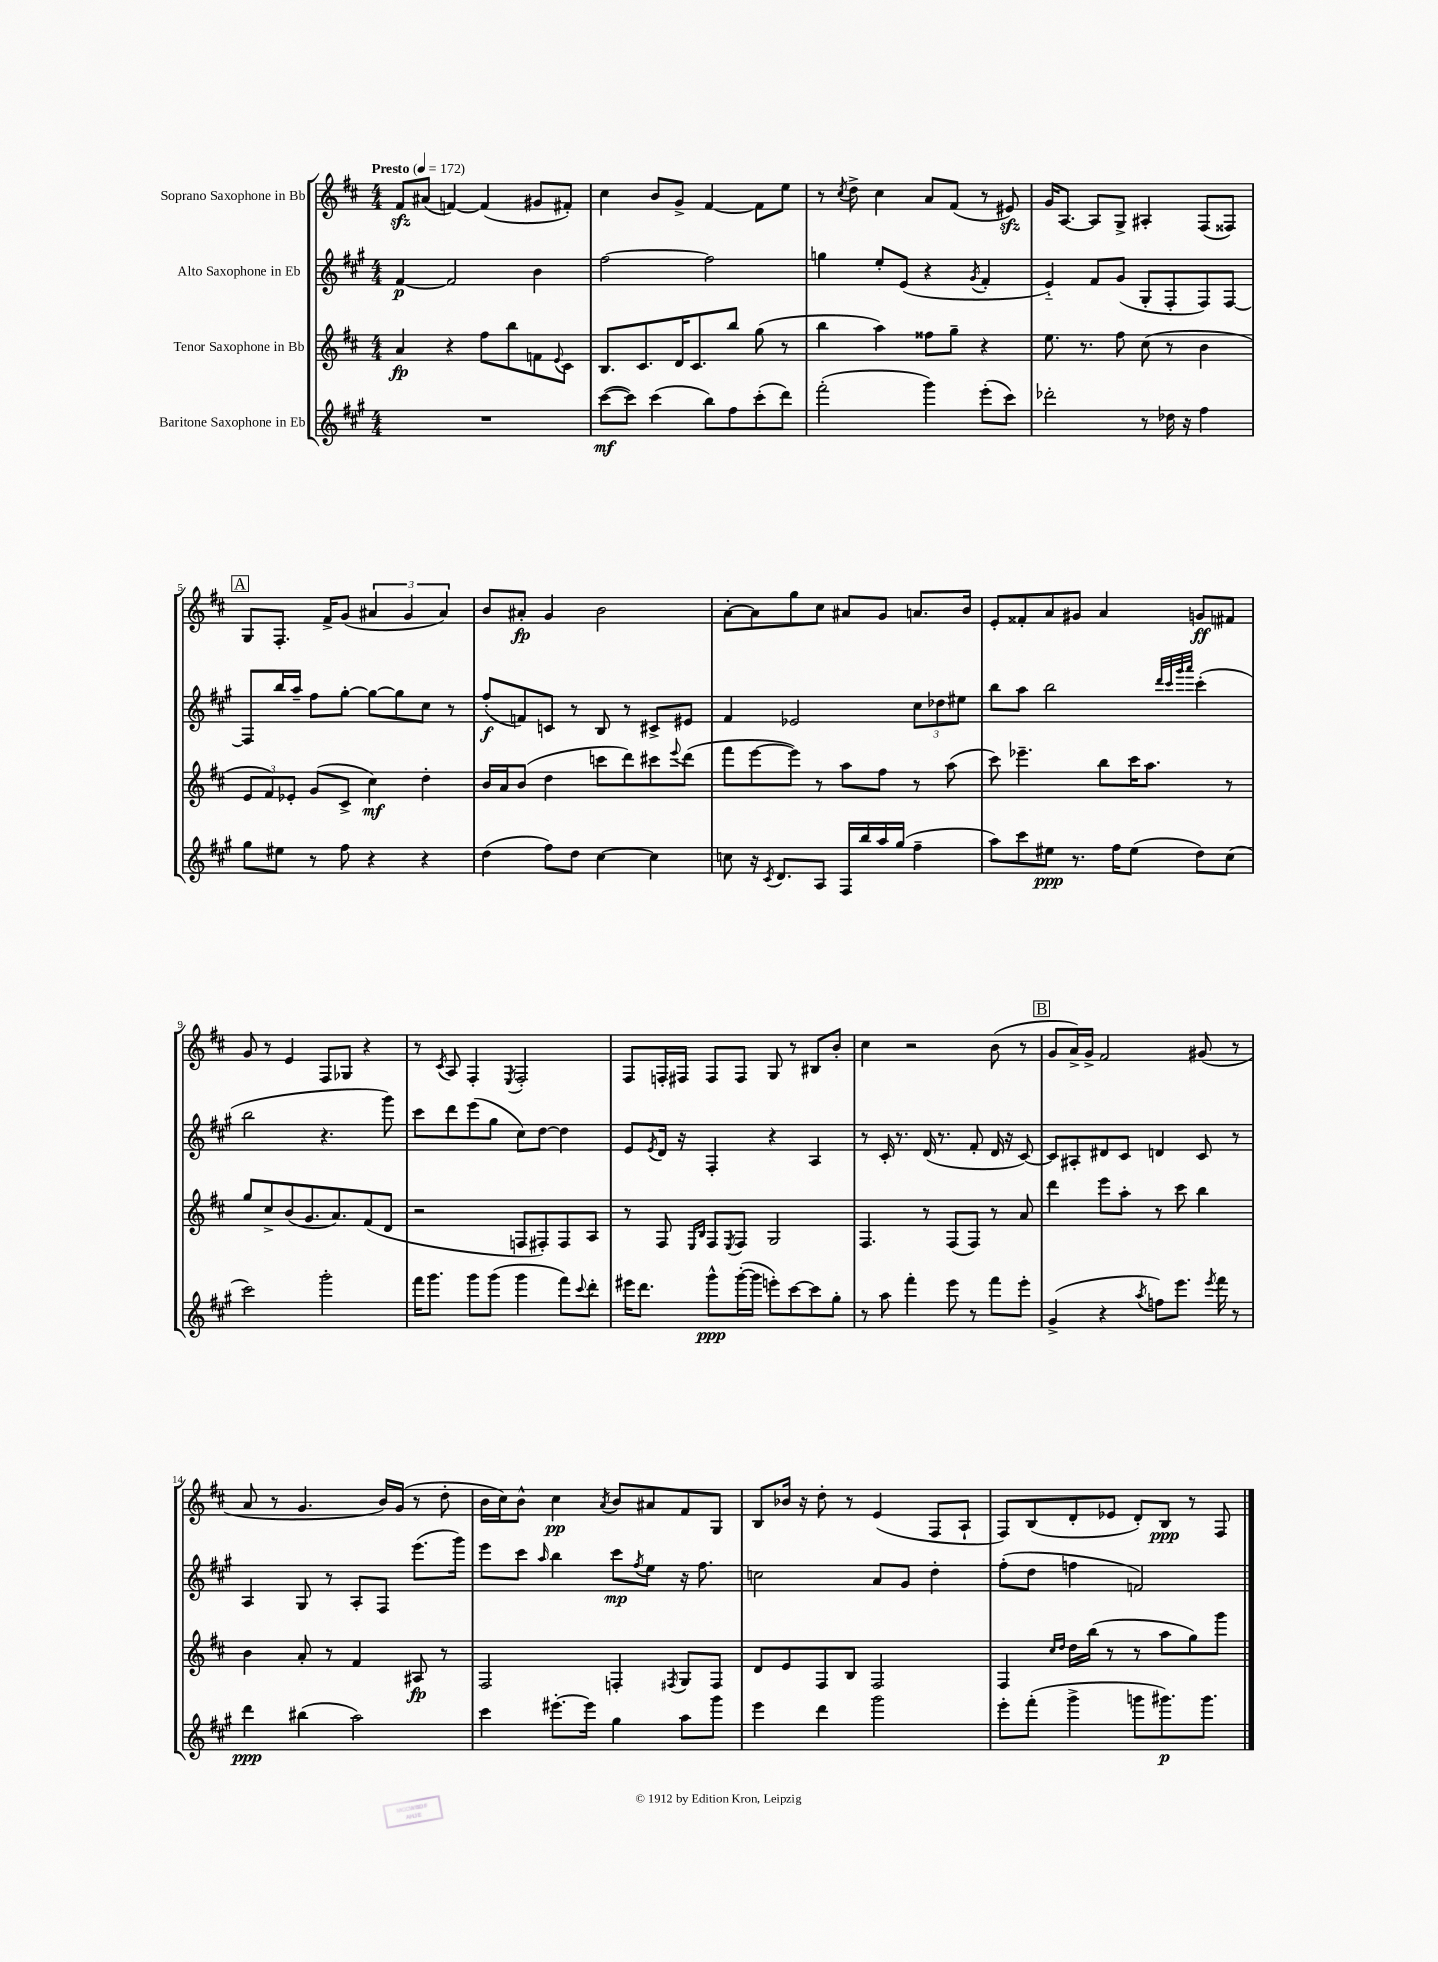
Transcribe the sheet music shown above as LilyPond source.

<<
\new StaffGroup <<
\new Staff = "s0" \with { instrumentName = "Soprano Saxophone in Bb" } {
    \clef treble \key d \major \numericTimeSignature \time 4/4 \tempo "Presto" 4 = 172
    fis'8\sfz ais'8( f'4~) f'4( gis'8 fis'8-.) |
    cis''4 b'8 g'8-> fis'4~ fis'8 e''8 |
    r8 \acciaccatura { cis''8 } d''8-> cis''4 a'8 fis'8( r8 eis'8\sfz) |
    g'16 a8.~ a8 g8-> ais4-. fis8( fisis8) |
    \mark \markup { \box "A" } g8 fis8.-. fis'16-> g'8( \tuplet 3/2 { ais'4 g'4 ais'4) } |
    b'8 ais'8-.\fp g'4 b'2 |
    a'8~-. a'8 g''8 cis''8 ais'8 g'8 a'8. b'16 |
    e'8-. fisis'8-. a'8 gis'8 a'4 g'8\ff fis'8 |
    g'8 r8 e'4 fis8 ges8 r4 |
    r8 \acciaccatura { cis'8 } a8 fis4-. \acciaccatura { e8 } fis2-. |
    fis8 f16-. fis16 fis8 fis8 g8 r8 bis8 b'8-. |
    cis''4 r2 b'8( r8 |
    \mark \markup { \box "B" } g'8 a'16->) g'16-> fis'2 gis'8( r8 |
    a'8 r8 g'4. b'16) g'16( r8 d''8-. |
    b'16 cis''16) b'8-^ cis''4\pp \acciaccatura { a'8 } b'8 ais'8 fis'8 g8 |
    b8 bes'16 r16 d''8-. r8 e'4( fis8 a8-! |
    fis8) b8( d'8-. ees'8 d'8-.) b8\ppp r8 fis8 \bar "|." |
}
\new Staff = "s1" \with { instrumentName = "Alto Saxophone in Eb" } {
    \clef treble \key a \major \numericTimeSignature \time 4/4
    fis'4~\p fis'2 b'4 |
    fis''2~ fis''2 |
    g''4 e''8-. e'8( r4 \acciaccatura { gis'8 } fis'4-. |
    e'4-_) fis'8 gis'8( gis8-. fis8-. fis8) fis8~ |
    \mark \markup { \box "A" } fis8 b''16 a''16-- fis''8 gis''8~-. gis''8~ gis''8 cis''8 r8 |
    fis''8-.\f( f'8) c'8 r8 b8 r8 cis'8-> eis'8 |
    fis'4 ees'2 \tuplet 3/2 { cis''8 des''8 eis''8 } |
    b''8 a''8 b''2 \grace { d'''32 cis'''32 gis'''32 a'''32 } cis'''4-.( |
    b''2 r4. gis'''8) |
    cis'''8 d'''8 e'''8( gis''8 cis''8) d''8~ d''4 |
    e'8 \acciaccatura { e'8 } d'16 r16 fis4-. r4 a4 |
    r8 cis'16-. r8. d'16( r8. fis'8-. d'16 r16 cis'8~) |
    \mark \markup { \box "B" } cis'8 ais8-. dis'8 cis'8 d'4 cis'8 r8 |
    a4 gis8 r8 a8-. fis8 e'''8.( gis'''16) |
    e'''8 cis'''8 \grace { a''16 } b''4 cis'''8\mp \acciaccatura { fis''8 } e''8 r16 fis''8. |
    c''2 a'8 gis'8 d''4-. |
    fis''8-.( d''8 f''4 f'2) \bar "|." |
}
\new Staff = "s2" \with { instrumentName = "Tenor Saxophone in Bb" } {
    \clef treble \key d \major \numericTimeSignature \time 4/4
    a'4\fp r4 fis''8 b''8 f'8 \appoggiatura { e'8 } cis'8 |
    b8. cis'8. d'16 cis'8. b''8 g''8( r8 |
    b''4 a''4) fisis''8 g''8-- r4 |
    e''8. r8. fis''8 cis''8( r8 b'4 |
    \mark \markup { \box "A" } \tuplet 3/2 { e'8 fis'8) ees'8-. } g'8( cis'8-> cis''4\mf) d''4-. |
    b'16 a'16 b'8( d''4 c'''8 d'''8) cis'''8 \appoggiatura { e'''8 } d'''8( |
    fis'''8 e'''8~ e'''8) r8 a''8 fis''8 r8 a''8( |
    cis'''8) ees'''4.-- b''8 cis'''16 a''8. r8 |
    g''8 cis''8-> b'8( g'8. a'8.) fis'8( d'8 |
    r2 f8 fis8-.) fis8 a8 |
    r8 fis8 \grace { e16 b16 } fis8 \acciaccatura { e8 } fis8 g2 |
    fis4. r8 fis8( fis8) r8 a'8 |
    \mark \markup { \box "B" } d'''4 e'''8 a''8-. r8 cis'''8 b''4 |
    b'4 a'8-. r8 fis'4 ais8\fp r8 |
    fis2 f4-. \acciaccatura { fis8 } g8 fis8 |
    d'8 e'8 fis8 b8 fis2 |
    fis4 \grace { cis''16 d''16 } d''16 b''16( r8 r8 a''8 g''8) g'''8 \bar "|." |
}
\new Staff = "s3" \with { instrumentName = "Baritone Saxophone in Eb" } {
    \clef treble \key a \major \numericTimeSignature \time 4/4
    R1 |
    cis'''8~\mf( cis'''8) cis'''4( b''8) fis''8 cis'''8-.( d'''8) |
    fis'''2-.( gis'''4) e'''8-.( cis'''8) |
    des'''2-. r8 des''16 r16 fis''4 |
    \mark \markup { \box "A" } gis''8 eis''8 r8 fis''8 r4 r4 |
    d''4( fis''8) d''8 cis''4~ cis''4 |
    c''8 r16 \acciaccatura { cis'8 } d'8. a8 fis16 b''16 a''16 gis''16( fis''4-- |
    a''8) cis'''8 eis''8\ppp r8. fis''16 eis''8( d''8) cis''8( |
    cis'''2) gis'''2-. |
    fis'''16 gis'''8. gis'''8 gis'''8( gis'''4 fis'''8) \appoggiatura { cis'''8 } d'''8-. |
    eis'''16 d'''8. gis'''8-^\ppp gis'''16~-.( gis'''16 e'''8-.) cis'''8~ cis'''8 gis''8-. |
    r8 a''8 fis'''4-. e'''8 r8 fis'''8 e'''8-. |
    \mark \markup { \box "B" } gis'4->( r4 \acciaccatura { a''8 } f''8) e'''8. \acciaccatura { e'''8 } fis'''16 r8 |
    d'''4\ppp bis''4( a''2) |
    cis'''4 eis'''8.~-. eis'''16 gis''4 a''8 gis'''8 |
    e'''4 d'''4 gis'''2 |
    e'''8-. fis'''8-.( gis'''4-> g'''8 gis'''8.\p) gis'''8. \bar "|." |
}
>>
>>
